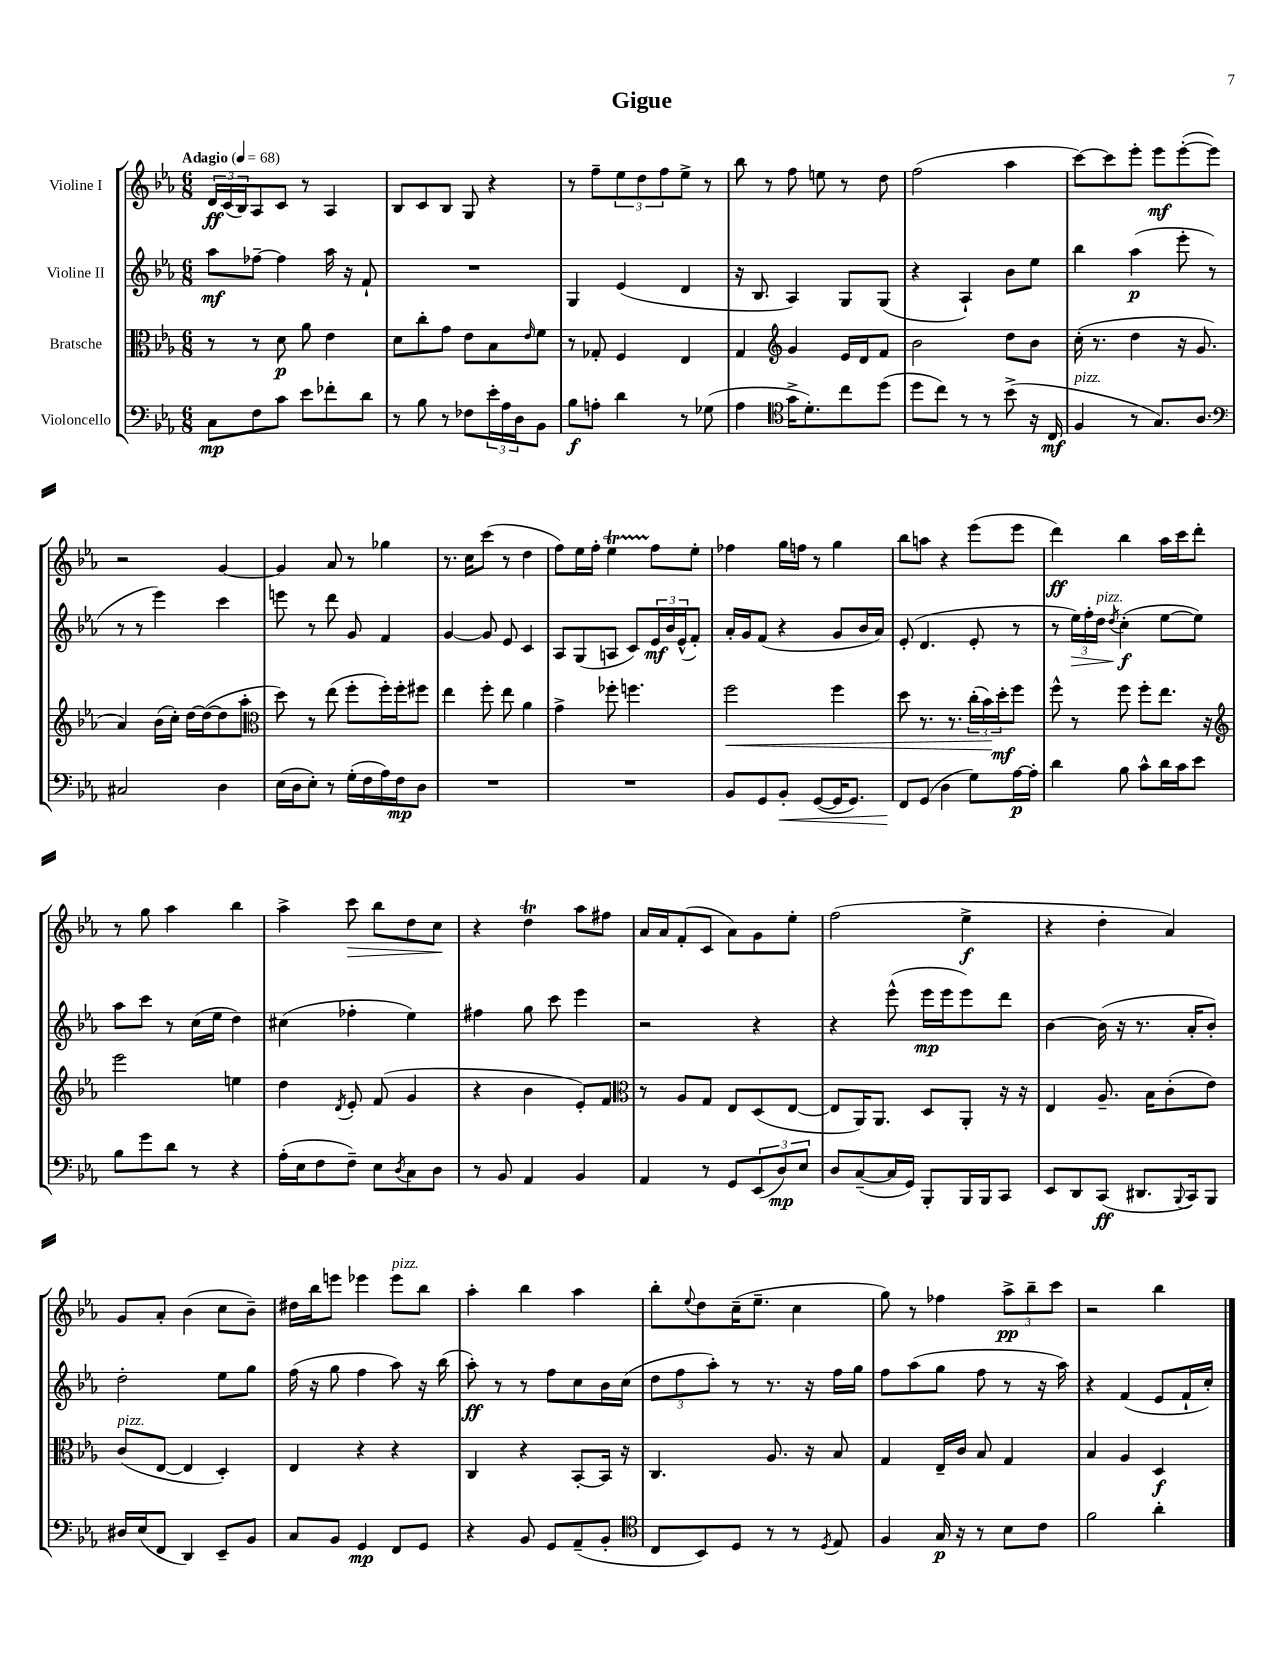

**kern	**kern	**kern	**kern
*staff4	*staff3	*staff2	*staff1
*clefF4	*clefC3	*clefG2	*clefG2
*k[b-e-a-]	*k[b-e-a-]	*k[b-e-a-]	*k[b-e-a-]
*M6/8	*M6/8	*M6/8	*M6/8
*MM68	*MM68	*MM68	*MM68
8C\L	8r	8aa-\L	24d/LL
.	.	.	(24c/
.	.	.	24B-/J)
8F\	8r	[8ff-~\J	8A-/
8c\J	8d\	4ff-\]	8c/J
8e-\L	8a-\	.	8r
8f-'\	4e-\	16aa-\	4A-/
.	.	16r	.
8d\J	.	8f`/	.
=	=	=	=
8r	8d\L	2.r	8B-/L
8B-\	8cc'\	.	8c/
8r	8g\J	.	8B-/J
8F-\L	8e-\L	.	8G/
24e-'\L	8B-\	.	4r
24A-\	.	.	.
24D\J	.	.	.
.	16qqe-/	.	.
8BB-\J	8f\J	.	.
=	=	=	=
8B-\L	8r	4G/	8r
8A'\J	8G-'/	.	8ff~\L
4d\	4F/	(4e-/	12ee-\
.	.	.	12dd\
.	.	.	12ff\
8r	4E-/	4d/	8ee-^\J
(8G-\	.	.	8r
=	=	=	=
4A-\	4G/	16r	8bb-\
.	.	8.B-/	.
.	.	.	8r
*clefC4	*clefG2	*	*
16g^\LK	4g/	4A-/)	8ff\
8.d'\)	.	.	.
.	.	.	8ee\
8cc\	16e-/LL	8G/L	8r
.	16d/J	.	.
(8dd\J	8f/J	(8G/J	8dd\
=	=	=	=
8dd\L	2b-\	4r	(2ff\
8cc\J)	.	.	.
8r	.	4A-`/)	.
8r	.	.	.
(8b-^\	8dd\L	8b-\L	4aa-\
16r	8b-\J	8ee-\J	.
16C/	.	.	.
=	=	=	=
4F/	(16cc'\	4bb-\	[8ccc\L)
.	8.r	.	.
.	.	.	8ccc\]
8r	4dd\	(4aa-\	8eee-'\J
8.G/L)	.	.	8eee-\L
.	16r	8eee-'\	([8eee-'\
8.A-/J	8.g/	.	.
.	.	8r	8eee-\]J)
=	=	=	=
*clefF4	*	*	*
2C#/	4a-/)	8r	2r
.	.	8r	.
.	(16b-\LL	4eee-\)	.
.	16cc'\JJ)	.	.
.	[16dd\LL	.	.
.	(16dd\_J	.	.
4D\	8dd\]	4ccc\	[4g/
.	8aa-'\J	.	.
=	=	=	=
*	*clefC3	*	*
(16E-\LL	8dd\)	8eee\	4g/]
16D\J	.	.	.
8E-'\J)	8r	8r	.
8r	(8ee-\	8ddd\	8a-/
(16G'\LL	8ff'\L	8g/	8r
16F\	.	.	.
16A-\)	16ff'\L)	4f/	4gg-\
16F\J	16ff'\J	.	.
8D\J	8ff#\J	.	.
=	=	=	=
2.r	4ee-\	[4g/	8.r
.	.	.	16cc\LK
.	8ff'\	8g/]	(8ccc\J
.	8ee-\	8e-/	8r
.	4a-\	4c/	4dd\
=	=	=	=
2.r	4g^\	8A-/L	8ff\L)
.	.	(8G/	16ee-\L
.	.	.	16ff'\JJ
.	8ff-'\	8A/J	4ee-\
.	4.ff\	8c/L)	.
.	.	24e-/L	8ff\L
.	.	24b-/	.
.	.	(24e-^^/J	.
.	.	8f'/J)	8ee-'\J
=	=	=	=
8BB-/L	2ff\	16a-'/LL	4ff-\
.	.	16g/J	.
8GG/	.	(8f/J	.
8BB-'/J	.	4r	16gg\LL
.	.	.	16ff\JJ
([8GG/L	.	.	8r
16GG/]K	4ff\	8g/L	4gg\
8.GG/J)	.	.	.
.	.	16b-/L	.
.	.	16a-/JJ)	.
=	=	=	=
8FF/L	8dd\	(8e-'/	8bb-\L
(8GG/J	8.r	4.d/	8aa\J
4D\	.	.	4r
.	8.r	.	.
8G\L)	(24cc'\LL	8e-'/	(8eee-\L
.	24b-\)	.	.
.	24dd'\J	.	.
[16A-\L	8ff\J	8r	8eee-\J
16A-'\]JJ	.	.	.
=	=	=	=
4d\	8ff^^\	8r	4ddd\)
.	8r	24ee-\LL)	.
.	.	24ff'\	.
.	.	24dd\JJ	.
.	.	8qdd/	.
8B-\	8ff\	(4cc'\	4bb-\
8c^^\L	8ff'\L	.	.
16d\L	8.ee-\J	[8ee-\L	16aa-\LL
16c\J	.	.	16ccc\J
8e-\J	.	8ee-\]J)	8ddd'\J
.	16r	.	.
=	=	=	=
*	*clefG2	*	*
8B-\L	2eee-\	8aa-\L	8r
8g\	.	8ccc\J	8gg\
8d\J	.	8r	4aa-\
8r	.	(16cc\LL	.
.	.	16ee-\JJ	.
4r	4ee\	4dd\)	4bb-\
=	=	=	=
(16A-'\LL	4dd\	(4cc#\	4aa-^\
16E-\J	.	.	.
8F\	.	.	.
.	8qd/	.	.
8F~\J)	8e-'/	4ff-'\	8ccc\
8E-\L	(8f/	.	8bb-\L
8qD/	.	.	.
8C\	4g/	4ee-\)	8dd\
8D\J	.	.	8cc\J
=	=	=	=
8r	4r	4ff#\	4r
8BB-/	.	.	.
4AA-/	4b-\	8gg\	4dd\
.	.	8ccc\	.
4BB-/	8e-'/L)	4eee-\	8aa-\L
.	8f/J	.	8ff#\J
=	=	=	=
*	*clefC3	*	*
4AA-/	8r	2r	16a-/LL
.	.	.	16a-/J
.	8A-/L	.	(8f'/
8r	8G/J	.	8c/J
8GG/L	8E-/L	.	8a-\L)
(12EE-/	(8D/	4r	8g\
12D/)	.	.	.
.	[8E-/J	.	8ee-'\J
12E-/J	.	.	.
=	=	=	=
8D/L	8E-/]L	4r	(2ff\
([8C~/	16AA-/K)	.	.
.	8.AA-/J	.	.
16C/]L	.	(8eee-^^\	.
16GG/JJ)	.	.	.
8BBB-'/L	8D/L	16eee-\LL	.
.	.	16eee-\J	.
16BBB-/L	8AA-'/J	8eee-\)	4ee-^\
16BBB-/J	.	.	.
8CC/J	16r	8ddd\J	.
.	16r	.	.
=	=	=	=
8EE-/L	4E-/	[4b-\	4r
8DD/	.	.	.
(8CC/J	8.A-~/	(16b-\]	4dd'\
.	.	16r	.
8.DD#/L	.	8.r	.
.	16B-\LK	.	.
.	(8c'\	.	4a-/)
8qqBBB-/	.	.	.
16CC/k)	.	16a-'/LK	.
8BBB-/J	8e-\J)	8b-'/J)	.
=	=	=	=
16D#/LL	(8c/L	2dd'\	8g/L
(16E-/J	.	.	.
8FF/J	[8E-/J	.	8a-'/J
4DD/)	4E-/]	.	(4b-\
8EE-~/L	4D'/)	8ee-\L	8cc\L
8BB-/J	.	8gg\J	8b-~\J)
=	=	=	=
8C/L	4E-/	(16ff\	16dd#\LL
.	.	16r	16bb-\J
8BB-/J	.	8gg\	8eee\J
4GG/	4r	4ff\	4eee-\
8FF/L	4r	8aa-\)	8eee-\L
8GG/J	.	16r	8bb-\J
.	.	(16bb-\	.
=	=	=	=
4r	4C/	8aa-'\)	4aa-'\
.	.	8r	.
8BB-/	4r	8r	4bb-\
8GG/L	.	8ff\L	.
(8AA-~/	[8BB-'/L	8cc\	4aa-\
8BB-'/J	16BB-/]Jk	16b-\L	.
.	16r	(16cc\JJ	.
=	=	=	=
*clefC4	*	*	*
8C/L	4.C/	12dd\L	8bb-'\L
.	.	12ff\	.
.	.	.	8qqee-/
8BB-/)	.	.	8dd\
.	.	12aa-'\J)	.
8D/J	.	8r	(16cc~\K
.	.	.	8.ee-~\J
8r	8.A-/	8.r	.
8r	.	.	4cc\
.	16r	16r	.
8qD/	.	.	.
8E-/	8B-/	16ff\LL	.
.	.	16gg\JJ	.
=	=	=	=
4F/	4G/	8ff\L	8gg\)
.	.	(8aa-\	8r
16G/	16E-~/LL	8gg\J	4ff-\
16r	16c/JJ	.	.
8r	8B-/	8ff\	.
8B-\L	4G/	8r	12aa-^\L
.	.	.	12bb-~\
8c\J	.	16r	.
.	.	.	12ccc\J
.	.	16aa-\)	.
=	=	=	=
2f\	4B-/	4r	2r
.	4A-/	(4f/	.
4a-'\	4D/	8e-/L	4bb-\
.	.	16f`/L	.
.	.	16cc'/JJ)	.
==	==	==	==
*-	*-	*-	*-
